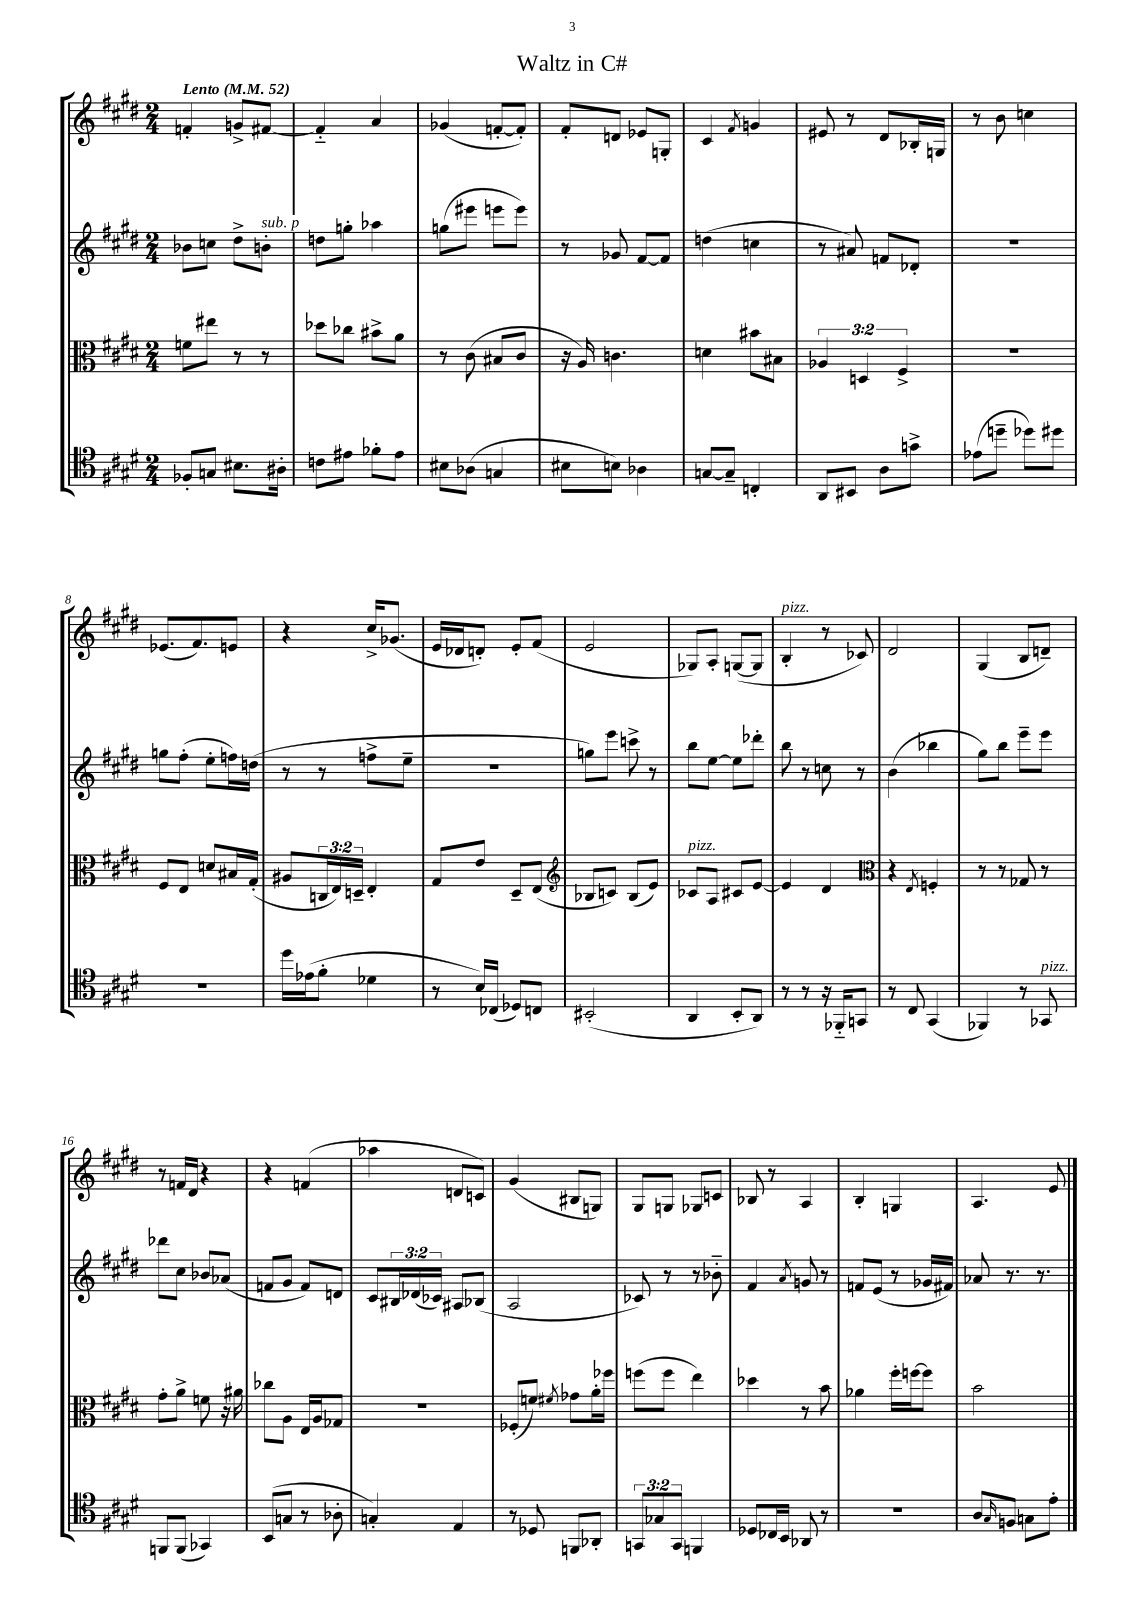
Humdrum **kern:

**kern	**kern	**kern	**kern
*part4	*part3	*part2	*part1
*staff4	*staff3	*staff2	*staff1
*clefC4	*clefC3	*clefG2	*clefG2
*k[f#c#g#d#]	*k[f#c#g#d#]	*k[f#c#g#d#]	*k[f#c#g#d#]
*M2/4	*M2/4	*M2/4	*M2/4
*MM52	*MM52	*MM52	*MM52
=1	=1	=1	=1
!	!	!	!LO:TX:a:B:t=Lento
8F-X'/L	8fn\L	8b-X\L	4fn'/
8Gn/J	8ee#X\J	8ccn\J	.
8.B#X\L	8r	8dd#^\L	8gn^/L
!	!	!LO:TX:a:i:t=sub. p	!
.	8r	8bn'\J	[8f#X/J
16A#X'\Jk	.	.	.
=2	=2	=2	=2
8cn\L	8dd-X\L	8ddn\L	4f#/]
8e#X\J	8cc-X\J	8ggn'\J	.
8f-X'\L	8b#X^\L	4aa-X\	4a/
8e#\J	8a\J	.	.
=3	=3	=3	=3
8B#X\L	8r	(8ggn\L	(4g-X/
(8A-X\J	(8c#\	8eee#X\J	.
4Gn/	8B#X/L	8eeen\L	[8fn'/L
.	8c#/J	8eee\J)	8f'/J])
=4	=4	=4	=4
8B#X\L	16r	8r	8f#'/L
.	16A/)	.	.
8Bn\J)	4.cn\	8g-X/	8dn/J
4A-X\	.	[8f#/L	8e-X/L
.	.	8f#/J]	8Gn'/J
=5	=5	=5	=5
[8Gn/L	4dn\	(4ddn\	4c#/
8G~/J]	.	.	.
.	.	.	8qf#/
4Cn'/	8b#X\L	4ccn\	4gn/
.	8B#X\J	.	.
=6	=6	=6	=6
8AA/L	6A-X/	8r	8e#X/
8BB#X/J	.	8a#X/)	8r
.	6Dn/	.	.
8A\L	.	8fn/L	8d#/L
.	6F#^/	.	.
8gn^\J	.	8d-X'/J	16B-X'/L
.	.	.	16Gn/JJ
=7	=7	=7	=7
(8e-X\L	2r	2r	8r
8ddn~\J	.	.	8b\
8dd-X\L)	.	.	4ccn\
8dd#X\J	.	.	.
!!LO:LB:g=z
=8	=8	=8	=8
2r	8F#/L	8ggn\L	(8.e-X/L
.	8E/J	(8ff#'\J	.
.	.	.	8.f#/)
.	8dn/L	8ee'\L	.
.	16B#X/L	16ffn\L)	8en/J
.	(16G#'/JJ	(16ddn\JJ	.
=9	=9	=9	=9
16dd#\LL	8A#X/L	8r	4r
(16e-X\J	.	.	.
8f#'\J	24Cn/L	8r	.
.	24E/)	.	.
.	24Dn~/JJ	.	.
4d-X\	4E'/	8ffn^\L	16cc#^/KL
.	.	.	(8.g-X/J
.	.	8ee~\J	.
=10	=10	=10	=10
8r	8G#/L	2r	16e/LL
.	.	.	16d-X/J
16B/LL)	8e/J	.	8dn'/J)
(16C-X/JJ	.	.	.
8D-X/L)	8D#~/L	.	8e'/L
8Cn/J	(8E/J	.	(8f#/J
=11	=11	=11	=11
*	*clefG2	*	*
(2BB#X'/	8B-X/L	8ggn\L)	2e/
.	8cn/J)	8eee\J	.
.	(8B-/L	8cccn^\	.
.	8e/J)	8r	.
=12	=12	=12	=12
!	!LO:TX:a:i:t=pizz.	!	!
4AA/	8c-X/L	8bb\L	8G-X/L)
.	8A/J	[8ee\J	8A'/J
8BB'/L	8c#X/L	8ee\L]	([8Gn/L
8AA/J)	[8e/J	8ddd-X'\J	8G/J]
=13	=13	=13	=13
!	!	!	!LO:TX:a:i:t=pizz.
8r	4e/]	8bb\	4B'/
8r	.	8r	.
16r	4d#/	8ccn\	8r
16FF-X/KL	.	.	.
8GGn/J	.	8r	8c-X/)
=14	=14	=14	=14
*	*clefC3	*	*
8r	4r	(4b\	2d#/
8C#/	.	.	.
.	8qE/	.	.
(4GG#/	4Fn'/	4bb-X\	.
=15	=15	=15	=15
4FF-X/)	8r	8gg#\L)	(4G#/
.	8r	8bb\J	.
8r	8G-X/	8eee~\L	8B/L
!LO:TX:a:i:t=pizz.	!	!	!
8GG-X/	8r	8eee\J	8dn~/J)
!!LO:LB:g=z
=16	=16	=16	=16
8FFn/L	8g#'\L	8ddd-X\L	8r
(8FF/J	8a^\J	8cc#\J	16fn/LL
.	.	.	16d#/JJ
4GG-X/)	8fn\	8b-X/L	4r
.	16r	(8a-X/J	.
.	16a#X\	.	.
=17	=17	=17	=17
(8BB/L	8cc-X\L	8fn/L	4r
8Gn/J	8A\J	8g#/J	.
8r	16E/LL	8f/L)	(4fn/
.	16A/J	.	.
8A-X'\	8G-X/J	8dn/J	.
=18	=18	=18	=18
4Gn'/)	2r	8c#/L	4aa-X\
.	.	24B#X/L	.
.	.	(24d-X/	.
.	.	24c-X/JJ)	.
4E/	.	8A#X/L	8dn/L
.	.	(8B-X/J	8cn/J)
=19	=19	=19	=19
8r	(8F-X'/L	2A/	(4g#/
8D-X/	8fn/J)	.	.
.	8qf#X/	.	.
8FFn/L	8g-X\L	.	8B#X/L
8AA-X'/J	16a'\L	.	8Gn/J)
.	16ff-X\JJ	.	.
=20	=20	=20	=20
12GGn/L	(8ffn\L	8c-X/)	8G#/L
12G-X/	.	.	.
.	8ff\J	8r	8Gn/J
12GG/J	.	.	.
4FFn/	4ee\)	8r	8G-X/L
.	.	8b-X\	8cn/J
=21	=21	=21	=21
8D-X/L	4dd-X\	4f#/	8B-X/
16C-X/L	.	.	8r
16BB/JJ	.	.	.
.	.	8qa/	.
8AA-X/	8r	8gn/	4A/
8r	8b\	8r	.
=22	=22	=22	=22
2r	4a-X\	8fn/L	4B'/
.	.	(8e/J	.
.	16ff#'\LL	8r	4Gn/
.	[16ffn\J	.	.
.	8ff\J]	16g-X/LL	.
.	.	16f#X/JJ)	.
=23	=23	=23	=23
8A/L	2b\	8a-X/	4.A/
16qqG#/	.	.	.
8Fn/J	.	8.r	.
8Gn\L	.	.	.
.	.	8.r	.
8e'\J	.	.	8e/
==	==	==	==
*-	*-	*-	*-
